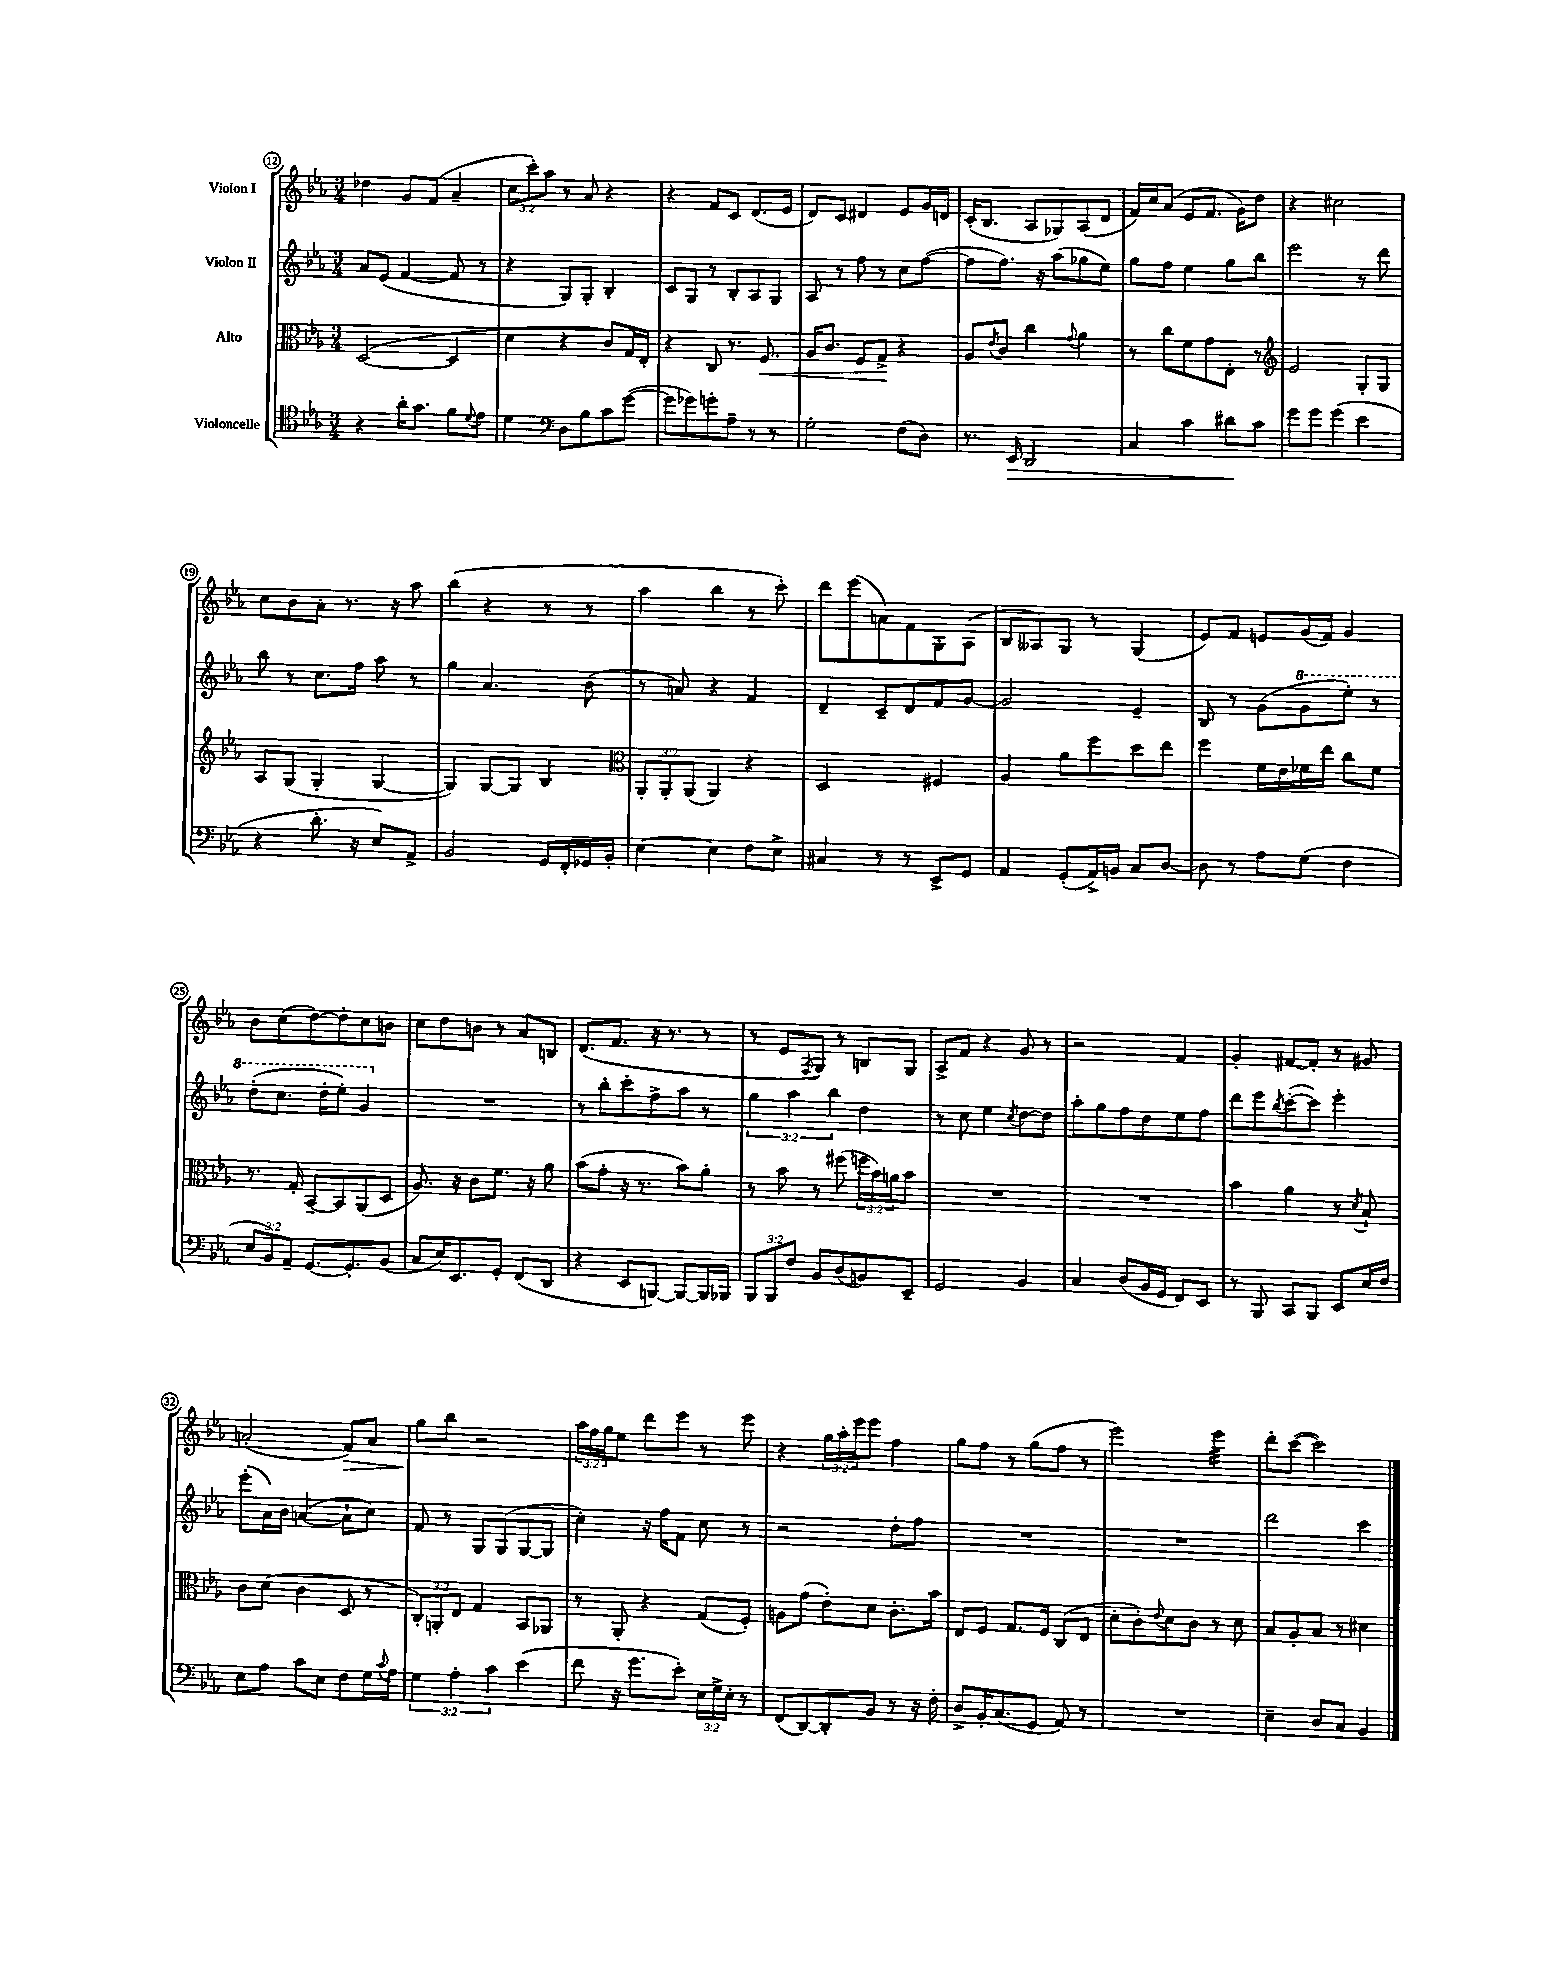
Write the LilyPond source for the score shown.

<<
\new StaffGroup <<
\new Staff = "s0" \with { instrumentName = "Violon I" } {
    \clef treble \key ees \major \numericTimeSignature \time 3/4 \override Staff.TupletNumber.text = #tuplet-number::calc-fraction-text
    des''4 g'8 f'8( aes'4-- |
    \tuplet 3/2 { c''8 c'''8-.) aes''8 } r8 aes'8 r4 |
    r4 f'8 c'8 d'8.( ees'16 |
    d'8) c'8 dis'4 ees'8 g'16 d'16 |
    c'16-.( bes8. aes8 ges8) aes8( d'8 |
    f'16) c''16 aes'8( ees'8 f'8. g'16) d''8 |
    r4 cis''2 |
    c''8 bes'8 aes'8-. r8. r16 aes''8 |
    bes''4( r4 r8 r8 |
    aes''4 bes''4 r8 c'''8-.) |
    d'''8 ees'''8( a'8) f'8 g8-. aes8( |
    bes8 aeses8) g8 r8 g4( |
    ees'8) f'8 e'8 g'16( f'16) g'4 |
    bes'8 c''8( d''8~) d''8-. c''8 b'8 |
    c''8 d''8 b'8 r8 aes'8 b8 |
    d'8.( f'8. r16 r8. r8 |
    r8 ees'8 \acciaccatura { f8 } g8) r8 b8 g8 |
    aes8-> f'8 r4 g'8 r8 |
    r2 f'4 |
    g'4-. fis'8~ fis'8-. r8 gis'8 |
    a'2-.( f'8\>) a'8 |
    g''8\! bes''8 r2 |
    \tuplet 3/2 { aes''16 f''16 g''16 } ees''8 d'''8 ees'''8 r8 ees'''8 |
    r4 \tuplet 3/2 { g''16 aes''16-. ees'''16 } ees'''8 f''4 |
    g''8 f''8 r8 g''8( f''8 r8 |
    ees'''2) ees'''4:32 |
    d'''8-. c'''8~( c'''2) \bar "|." |
}
\new Staff = "s1" \with { instrumentName = "Violon II" } {
    \clef treble \key ees \major \numericTimeSignature \time 3/4 \override Staff.TupletNumber.text = #tuplet-number::calc-fraction-text
    aes'8 ees'8( f'4~ f'8 r8 |
    r4 g8) g8-. bes4-. |
    c'8 g8 r8 bes8-. aes8 g8 |
    aes8 r8 f''8 r8 c''8 f''8~( |
    f''8 f''8.) r16 aes''8( ges''8 ees''8) |
    g''8 f''8 ees''4 g''8 bes''8 |
    ees'''2 r8 d'''8 |
    bes''8 r8 c''8. f''16 aes''8 r8 |
    g''4 aes'4. bes'8( |
    r8 a'8) r4 f'4 |
    d'4-- c'8-- d'8 f'8 g'8~ |
    g'2 ees'4-- |
    bes8 r8 g'8( \ottava #1 g''8 ees'''8-.) r8 |
    d'''8-.( c'''8. d'''16-. ees'''8-.) g''4 \ottava #0 |
    R2. |
    r8 bes''8-. c'''8-. f''8-> aes''8 r8 |
    \tuplet 3/2 { g''4 aes''4 bes''4 } d''4 |
    r8 c''8 ees''4 \acciaccatura { c''8 } d''8~ d''8 |
    aes''8-. g''8 f''8 d''8 ees''8 f''8 |
    d'''8 ees'''8 \acciaccatura { bes''8 } c'''8~-.( c'''8) ees'''4-. |
    ees'''8-.( aes'16) bes'16 a'4~( a'8-! c''8) |
    f'8 r8 g8 g8( g8~ g8 |
    c''4-.) r16 f''16 f'8 c''8 r8 |
    r2 d''8-. f''8 |
    R2. |
    R2. |
    d'''2 c'''4 \bar "|." |
}
\new Staff = "s2" \with { instrumentName = "Alto" } {
    \clef alto \key ees \major \numericTimeSignature \time 3/4 \override Staff.TupletNumber.text = #tuplet-number::calc-fraction-text
    d2~( d4 |
    d'4 r4 c'8) g16 ees16-. |
    r4 c8 r8. f8.\< |
    aes16 c'8. f8 g8->\! r4 |
    aes8 \acciaccatura { ees'8 } c'8 c''4 \appoggiatura { g'8 } aes'4 |
    r8 c''8 f'8 g'8 ees8-. r8 |
    \clef treble ees'2 g8-. g8 |
    aes8 g8( g4-. g4~ |
    g4) g8~ g8 bes4 |
    \clef alto \tuplet 3/2 { aes,8-. aes,8-. aes,8( } aes,4) r4 |
    d2 fis4 |
    aes4 aes'8 f''8 d''8 ees''8 |
    f''4 f'16 ees'16 fes'16 ees''16 c''8 fes'8 |
    r8. g16-. bes,8~-- bes,8 aes,8( d8 |
    aes8.) r16 c'8 f'8. r16 aes'8 |
    bes'8( g'8-. r16 r8. bes'8) aes'8-. |
    r8 bes'8 r8 fis''8( \tuplet 3/2 { f''16 bes'16) a'16 } bes'8 |
    R2. |
    R2. |
    bes'4 aes'4 r8 \acciaccatura { d'8 } bes8-! |
    c'8 d'8( c'4 d8 r8 |
    \tuplet 3/2 { c8-.) a,8-. ees8 } g4 bes,8 aes,8 |
    r8 aes,8-. r4 g8( f8-.) |
    a8 g'8( ees'8-.) d'8 c'8.-. bes'16 |
    ees8 f8 g8. f16 c8( ees8 |
    d'8-. c'8-.) \appoggiatura { ees'8 } d'8 c'8 r8 d'8 |
    bes8 aes8-. bes8 r8 dis'4 \bar "|." |
}
\new Staff = "s3" \with { instrumentName = "Violoncelle" } {
    \clef tenor \key ees \major \numericTimeSignature \time 3/4 \override Staff.TupletNumber.text = #tuplet-number::calc-fraction-text
    r4 aes'16-. g'8. f'8 \appoggiatura { d'8 } ees'8 |
    d'4 \clef bass d8 bes8 c'8 g'8~( |
    g'8 ges'8) g'8-. aes8-- r8 r8 |
    g2-. f8( d8) |
    r8. ees,16\> d,2 |
    c4 c'4 dis'8\! c'8 |
    g'8 g'8 g'4( ees'4 |
    r4 d'8.-. r16 ees8) aes,8-> |
    bes,2 g,16 f,16-. ges,16 bes,16-. |
    ees4~ ees4 f8 ees8-> |
    cis4 r8 r8 ees,8-> g,8 |
    aes,4 g,8-.( aes,16->) b,16 c8 d8~ |
    d8 r8 aes8 g8( f4 |
    \tuplet 3/2 { ees8 bes,8) aes,8-- } g,8.~ g,8.-. bes,8( |
    c8 ees16) ees,8. g,8-. f,8( d,8 |
    r4 ees,8 b,,8~) b,,8~ b,,16 bes,,16 |
    \tuplet 3/2 { bes,,8 bes,,8 f8 } bes,8 d8( b,8) ees,8-- |
    g,2 bes,4 |
    c4 d8( bes,16 g,16 f,8) ees,8 |
    r8 bes,,8 c,8 bes,,8 ees,8 ees16 f16 |
    ees8 aes8 c'8 ees8 f8 g16 \appoggiatura { c'8 } aes16 |
    \tuplet 3/2 { g4 aes4-. c'4 } ees'4( |
    f'8 r16 g'8. ees'8-.) \tuplet 3/2 { ees16 g16-> ees16-. } r8 |
    f,8( d,8~) d,8-. bes,8 r8 r16 f16-. |
    d8-> bes,16-. c8.( g,8 aes,8) r8 |
    R2. |
    ees4-- d8 c8 bes,4 \bar "|." |
}
>>
>>
\layout { \context { \Score currentBarNumber = #12 \override BarNumber.stencil = #(make-stencil-circler 0.1 0.3 ly:text-interface::print) } }
